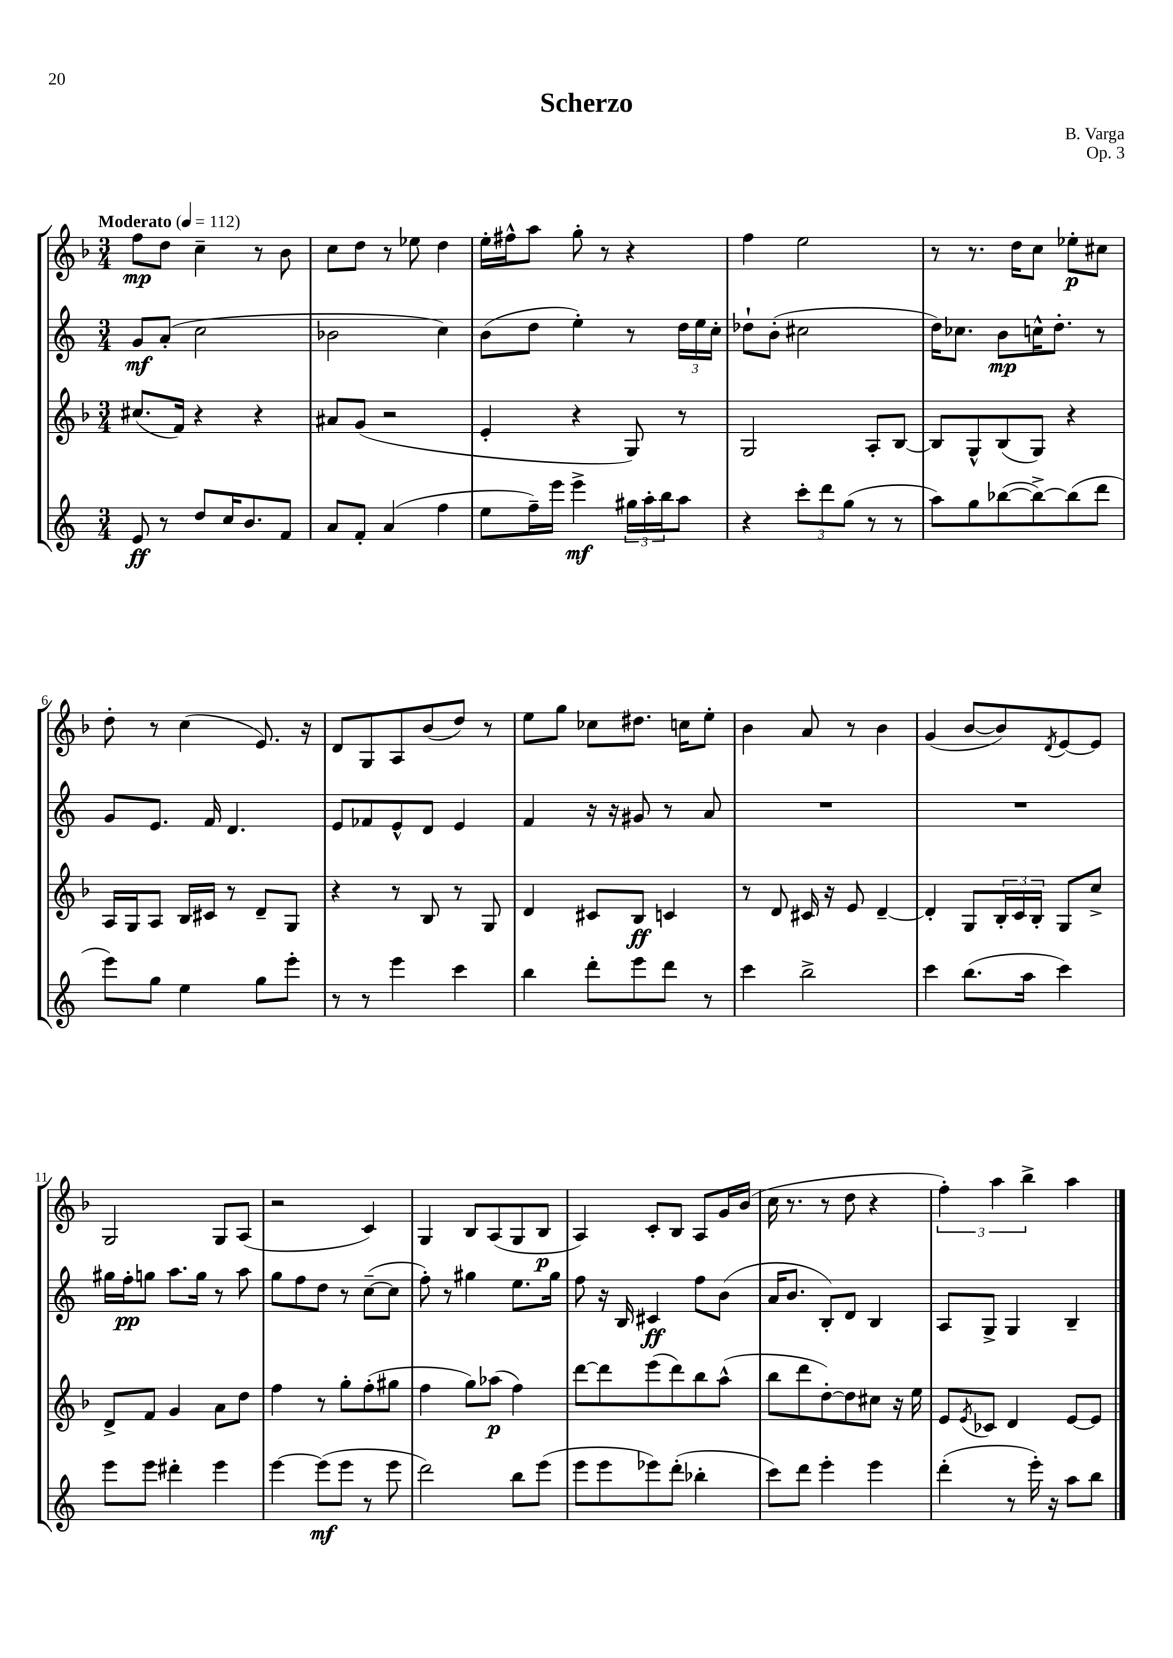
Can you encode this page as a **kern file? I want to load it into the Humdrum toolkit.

**kern	**dynam	**kern	**dynam	**kern	**dynam	**kern	**dynam
*part4	*part4	*part3	*part3	*part2	*part2	*part1	*part1
*staff4	*staff4	*staff3	*staff3	*staff2	*staff2	*staff1	*staff1
*clefG2	*	*clefG2	*	*clefG2	*	*clefG2	*
*k[]	*	*k[b-]	*	*k[]	*	*k[b-]	*
*M3/4	*	*M3/4	*	*M3/4	*	*M3/4	*
*MM112	*	*MM112	*	*MM112	*	*MM112	*
=1	=1	=1	=1	=1	=1	=1	=1
!	!	!	!	!	!	!LO:TX:a:B:t=Moderato	!
8e/	ff	(8.cc#X/L	.	8g/L	mf	8ff\L	mp
8r	.	.	.	(8a'/J	.	8dd\J	.
.	.	16f/Jk)	.	.	.	.	.
8dd/L	.	4r	.	2cc\	.	4cc~\	.
16cc/K	.	.	.	.	.	.	.
8.b/	.	.	.	.	.	.	.
.	.	4r	.	.	.	8r	.
8f/J	.	.	.	.	.	8b-\	.
=2	=2	=2	=2	=2	=2	=2	=2
8a/L	.	8a#X/L	.	2b-X\	.	8cc\L	.
8f'/J	.	(8g/J	.	.	.	8dd\J	.
(4a/	.	2r	.	.	.	8r	.
.	.	.	.	.	.	8ee-X\	.
4ff\	.	.	.	4cc\)	.	4dd\	.
=3	=3	=3	=3	=3	=3	=3	=3
8ee\L	.	4e'/	.	(8b\L	.	16ee'\LL	.
.	.	.	.	.	.	16ff#X^^\J	.
16ff~\L)	.	.	.	8dd\J	.	8aa\J	.
16eee\JJ	.	.	.	.	.	.	.
4eee^\	mf	4r	.	4ee'\)	.	8gg'\	.
.	.	.	.	.	.	8r	.
24gg#X\LL	.	8G/)	.	8r	.	4r	.
24aa'\	.	.	.	.	.	.	.
24bb\J	.	.	.	.	.	.	.
8aa\J	.	8r	.	24dd\LL	.	.	.
.	.	.	.	24ee\	.	.	.
.	.	.	.	24cc'\JJ	.	.	.
=4	=4	=4	=4	=4	=4	=4	=4
4r	.	2G/	.	8dd-X`\L	.	4ff\	.
.	.	.	.	(8b'\J	.	.	.
12ccc'\L	.	.	.	2cc#X\	.	2ee\	.
12ddd\	.	.	.	.	.	.	.
(12gg\J	.	.	.	.	.	.	.
8r	.	8A'/L	.	.	.	.	.
8r	.	[8B-/J	.	.	.	.	.
=5	=5	=5	=5	=5	=5	=5	=5
8aa\L)	.	8B-/L]	.	16dd\KL)	.	8r	.
.	.	.	.	8.cc-X\J	.	.	.
8gg\	.	8G^^/	.	.	.	8.r	.
([8bb-X\	.	(8B-/	.	8b\L	mp	.	.
.	.	.	.	.	.	16dd\KL	.
8bb-^\_)	.	8G/J)	.	16ccn^^\K	.	8cc\J	.
.	.	.	.	8.dd'\J	.	.	.
(8bb-\]	.	4r	.	.	.	8ee-X'\L	p
8ddd\J	.	.	.	8r	.	8cc#X\J	.
!!LO:LB:g=z
=6	=6	=6	=6	=6	=6	=6	=6
8eee\L)	.	16A/LL	.	8g/L	.	8dd'\	.
.	.	16G/J	.	.	.	.	.
8gg\J	.	8A/J	.	8.e/J	.	8r	.
4ee\	.	16B-/LL	.	.	.	(4cc\	.
.	.	16c#X/JJ	.	16f/	.	.	.
.	.	8r	.	4.d/	.	.	.
8gg\L	.	8d~/L	.	.	.	8.e/)	.
8eee'\J	.	8G/J	.	.	.	.	.
.	.	.	.	.	.	16r	.
=7	=7	=7	=7	=7	=7	=7	=7
8r	.	4r	.	8e/L	.	8d/L	.
8r	.	.	.	8f-X/	.	8G/	.
4eee\	.	8r	.	8e^^/	.	8A/	.
.	.	8B-/	.	8d/J	.	(8b-/	.
4ccc\	.	8r	.	4e/	.	8dd/J)	.
.	.	8G/	.	.	.	8r	.
=8	=8	=8	=8	=8	=8	=8	=8
4bb\	.	4d/	.	4f/	.	8ee\L	.
.	.	.	.	.	.	8gg\J	.
8ddd'\L	.	8c#X/L	.	16r	.	8cc-X\L	.
.	.	.	.	16r	.	.	.
8eee\	.	8B-/J	ff	8g#X/	.	8.dd#X\J	.
8ddd\J	.	4cn/	.	8r	.	.	.
.	.	.	.	.	.	16ccn\KL	.
8r	.	.	.	8a/	.	8ee'\J	.
=9	=9	=9	=9	=9	=9	=9	=9
4ccc\	.	8r	.	2.r	.	4b-\	.
.	.	8d/	.	.	.	.	.
2bb^\	.	16c#X/	.	.	.	8a/	.
.	.	16r	.	.	.	.	.
.	.	8e/	.	.	.	8r	.
.	.	[4d~/	.	.	.	4b-\	.
=10	=10	=10	=10	=10	=10	=10	=10
4ccc\	.	4d'/]	.	2.r	.	(4g/	.
(8.bb\L	.	8G/L	.	.	.	[8b-/L	.
.	.	24B-'/L	.	.	.	8b-/])	.
.	.	24c/	.	.	.	.	.
16aa\Jk	.	.	.	.	.	.	.
.	.	24B-'/JJ	.	.	.	.	.
.	.	.	.	.	.	8qd/	.
4ccc\)	.	8G/L	.	.	.	[8e/	.
.	.	8cc^/J	.	.	.	8e/J]	.
!!LO:LB:g=z
=11	=11	=11	=11	=11	=11	=11	=11
8eee\L	.	8d^/L	.	16gg#X\LL	.	2G/	.
.	.	.	.	16ff'\J	pp	.	.
8eee\J	.	8f/J	.	8ggn\J	.	.	.
4ddd#X'\	.	4g/	.	8.aa\L	.	.	.
.	.	.	.	16gg\Jk	.	.	.
4eee\	.	8a\L	.	8r	.	8G/L	.
.	.	8dd\J	.	8aa\	.	(8A/J	.
=12	=12	=12	=12	=12	=12	=12	=12
[4eee\	.	4ff\	.	8gg\L	.	2r	.
.	.	.	.	8ff\	.	.	.
(8eee\L]	mf	8r	.	8dd\J	.	.	.
8eee\J	.	8gg'\L	.	8r	.	.	.
8r	.	(8ff'\	.	([8cc~\L	.	4c/)	.
8eee\	.	8gg#X\J	.	8cc\J]	.	.	.
=13	=13	=13	=13	=13	=13	=13	=13
2ddd\)	.	4ff\	.	8ff'\)	.	4G/	.
.	.	.	.	8r	.	.	.
.	.	8gg\L)	.	4gg#X\	.	8B-/L	.
.	.	(8aa-X\J	p	.	.	(8A/	.
8bb\L	.	4ff\)	.	8.ee\L	.	8G/	.
(8eee\J	.	.	.	.	.	8B-/J	p
.	.	.	.	16gg#\Jk	.	.	.
=14	=14	=14	=14	=14	=14	=14	=14
8eee\L	.	[8ddd\L	.	8ff\	.	4A/)	.
8eee\	.	8ddd\]	.	16r	.	.	.
.	.	.	.	16B/	.	.	.
8eee-X\)	.	(8eee\	.	4c#X/	ff	8c'/L	.
(8ddd'\J	.	8ddd\)	.	.	.	8B-/J	.
4bb-X'\	.	8bb-\	.	8ff\L	.	8A/L	.
.	.	(8aa^^\J	.	(8b\J	.	16g/L	.
.	.	.	.	.	.	(16b-/JJ	.
=15	=15	=15	=15	=15	=15	=15	=15
8ccc\L)	.	8bb-\L	.	16a/KL	.	16cc\	.
.	.	.	.	8.b/J	.	8.r	.
8ddd\J	.	8ddd\	.	.	.	.	.
4eee'\	.	[8dd'\)	.	8B'/L)	.	8r	.
.	.	8dd\]	.	8d/J	.	8dd\	.
4eee\	.	8cc#X\J	.	4B/	.	4r	.
.	.	16r	.	.	.	.	.
.	.	16ee\	.	.	.	.	.
=16	=16	=16	=16	=16	=16	=16	=16
(4ddd'\	.	8e/L	.	8A/L	.	6ff'\)	.
.	.	8qe/	.	.	.	.	.
.	.	8c-X/J	.	8G^/J	.	.	.
.	.	.	.	.	.	6aa\	.
8r	.	4d/	.	4G/	.	.	.
.	.	.	.	.	.	6bb-^\	.
16eee'\)	.	.	.	.	.	.	.
16r	.	.	.	.	.	.	.
8aa\L	.	[8e/L	.	4B~/	.	4aa\	.
8bb\J	.	8e/J]	.	.	.	.	.
==	==	==	==	==	==	==	==
*-	*-	*-	*-	*-	*-	*-	*-
